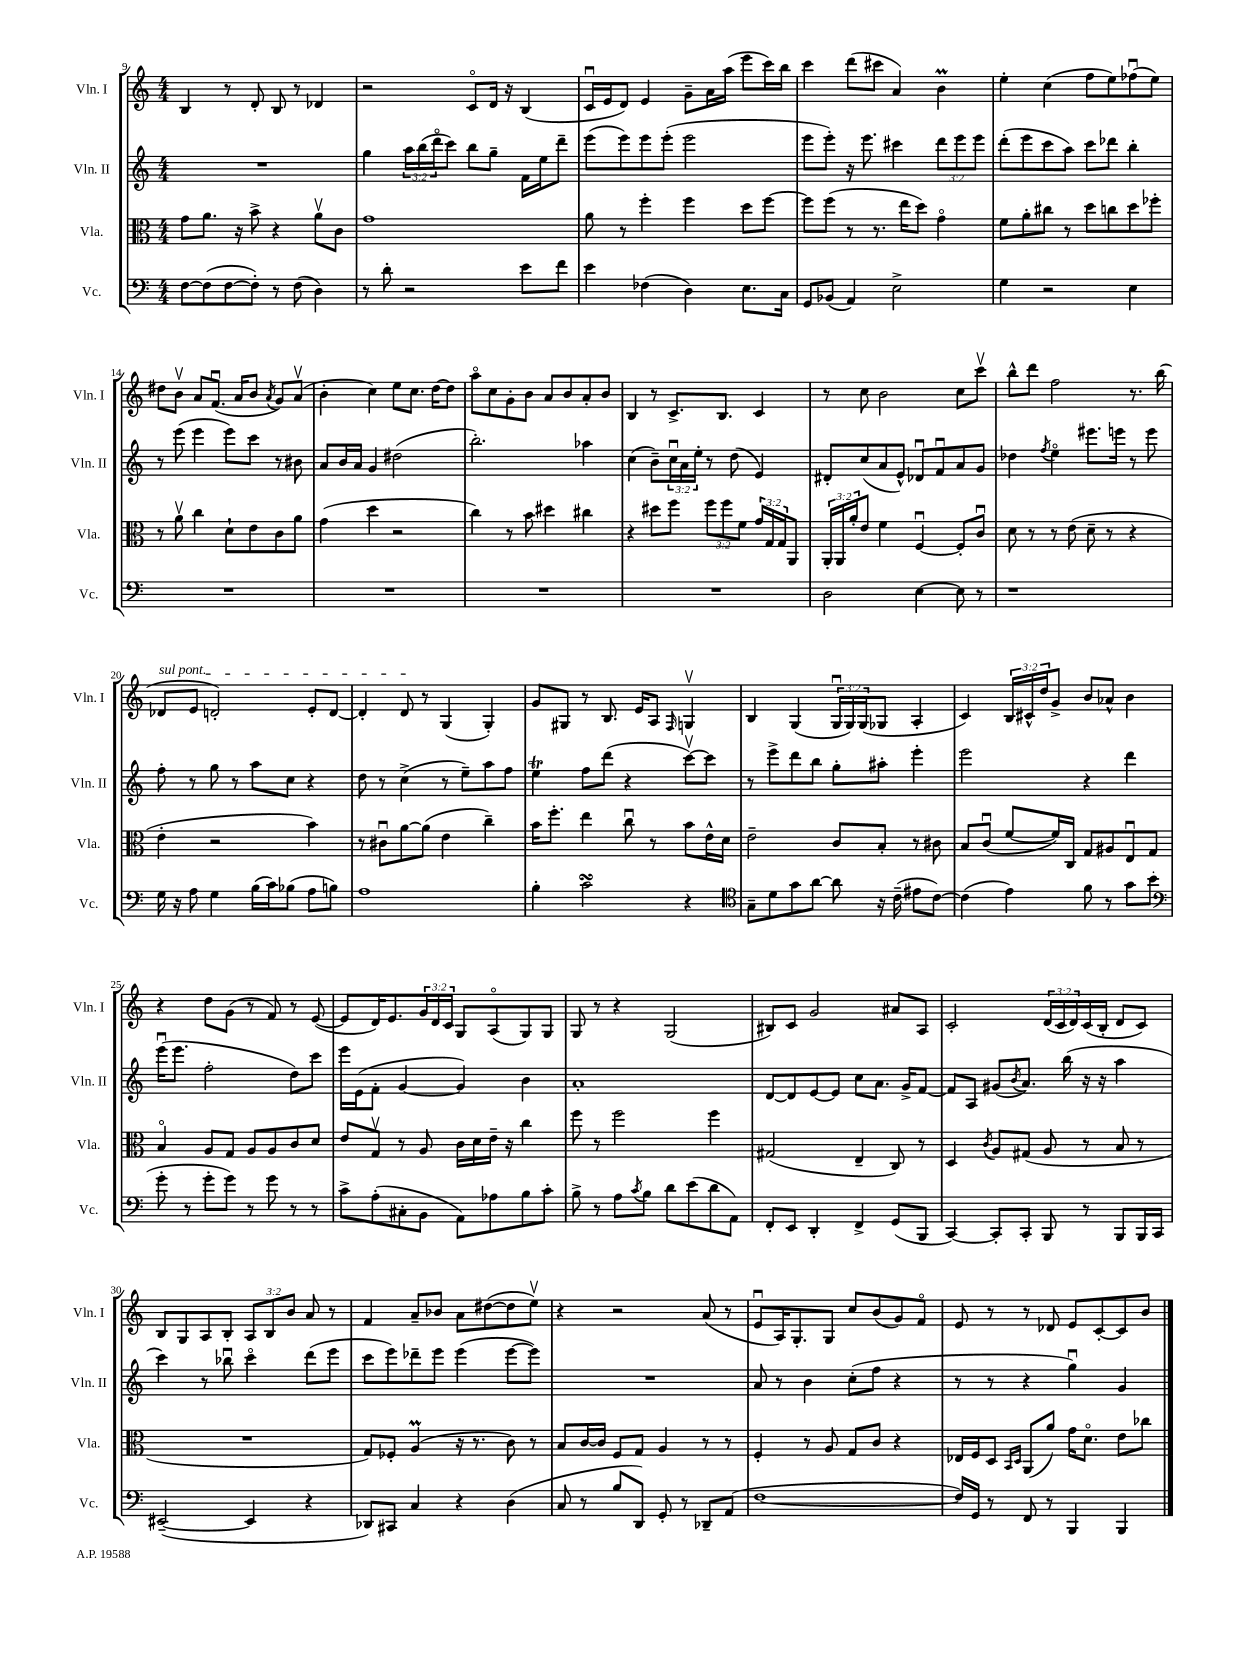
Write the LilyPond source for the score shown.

<<
\new StaffGroup <<
\new Staff = "s0" \with { instrumentName = "Vln. I" shortInstrumentName = "Vln. I" } {
    \clef treble \key c \major \numericTimeSignature \time 4/4 \override Staff.TupletNumber.text = #tuplet-number::calc-fraction-text
    b4 r8 d'8-. b8 r8 des'4 |
    r2 c'8\flageolet d'16 r16 b4( |
    c'16\downbow e'16 d'8) e'4 g'8-- a'16 a''16( e'''8 c'''16) b''16 |
    c'''4 d'''8( cis'''8 a'4) b'4\prall |
    e''4-. c''4( f''8 e''8) fes''8\downbow( e''8) |
    dis''8 b'8\upbow a'8 f'8.\downbow( a'16 b'8 \acciaccatura { a'8 } g'8) a'8\upbow( |
    b'4-. c''4) e''8 c''8. d''16~ d''8 |
    a''8\flageolet c''8 g'8-. b'8 a'8 b'8 a'8-. b'8 |
    b4 r8 c'8.-> b8. c'4 |
    r8 c''8 b'2 c''8 c'''8\upbow |
    b''8-^ d'''8 f''2 r8. b''16( |
    \once \override TextSpanner.bound-details.left.text = \markup { \italic "sul pont." } des'8\startTextSpan e'8 d'2-.) e'8-. d'8~ |
    d'4-. d'8\stopTextSpan r8 g4( g4-.) |
    g'8 gis8 r8 b8. e'16 a8 \grace { f16 } g4\upbow |
    b4 g4( \tuplet 3/2 { g16\downbow g16) g16( } ges8 a4-. |
    c'4) \tuplet 3/2 { b16 cis'16-^ d''16 } g'8-> b'8 aes'8-^ b'4 |
    r4 d''8 g'8( r8 f'8) r8 e'8~( |
    e'8 d'16) e'8. \tuplet 3/2 { g'16 d'16 c'16 } g8 a8\flageolet( g8) g8 |
    g8 r8 r4 g2( |
    bis8) c'8 g'2 ais'8 a8 |
    c'2-. \tuplet 3/2 { d'16( c'16 d'16) } c'16( b16-. d'8 c'8) |
    b8 g8 a8 b8-. \tuplet 3/2 { a8 b8 b'8 } a'8 r8 |
    f'4 a'8-- bes'8 a'8 dis''8~( dis''8 e''8\upbow) |
    r4 r2 a'8( r8 |
    e'8\downbow a16) g8.-. g8 c''8 b'8( g'8) f'8\flageolet |
    e'8 r8 r8 des'8 e'8 c'8~-. c'8 b'8 \bar "|." |
}
\new Staff = "s1" \with { instrumentName = "Vln. II" shortInstrumentName = "Vln. II" } {
    \clef treble \key c \major \numericTimeSignature \time 4/4 \override Staff.TupletNumber.text = #tuplet-number::calc-fraction-text
    R1 |
    g''4 \tuplet 3/2 { a''16 b''16( d'''16\flageolet } c'''8) b''8 g''8-- f'16 e''16 d'''8-- |
    e'''8( e'''8) e'''8 e'''8-.( e'''2 |
    e'''8 e'''8-.) r16 e'''8. cis'''4 \tuplet 3/2 { d'''8 e'''8 e'''8 } |
    d'''8-.( e'''8 c'''8 a''8) c'''8 des'''8 b''4-. |
    r8 e'''8( e'''4 e'''8) c'''8 r8 bis'8 |
    a'8 b'16 a'16 g'4 dis''2( |
    b''2.-.) aes''4 |
    c''4( b'8--) \tuplet 3/2 { c''16\downbow a'16 e''16-. } r8 d''8( e'4) |
    dis'8-. c''8( a'8 e'8-^) des'8\downbow f'8\downbow a'8 g'8 |
    des''4 \acciaccatura { f''8 } e''4\flageolet eis'''8. e'''16 r8 e'''8 |
    f''8-. r8 g''8 r8 a''8 c''8 r4 |
    d''8 r8 c''4->( r8 e''8--) a''8 f''8 |
    e''4\trill f''8 d'''8( r4 c'''8~\upbow) c'''8 |
    r8 e'''8-> d'''8 b''8 g''8-. ais''8-. e'''4-. |
    e'''2 r4 d'''4 |
    e'''16\downbow( e'''8. f''2-. d''8) c'''8 |
    e'''16 e'16( f'8-. g'4~ g'4) b'4 |
    a'1-. |
    d'8~ d'8 e'8~ e'8 c''8 a'8. g'16-> f'8~ |
    f'8 a8 gis'8( \acciaccatura { b'8 } a'8.) b''16( r16 r16 a''4 |
    c'''4) r8 bes''8\downbow c'''4\flageolet d'''8( e'''8 |
    c'''8 e'''8) des'''8-- e'''8 e'''4( e'''8~ e'''8) |
    R1 |
    a'8 r8 b'4 c''8-.( f''8 r4 |
    r8 r8 r4 g''4\downbow) g'4 \bar "|." |
}
\new Staff = "s2" \with { instrumentName = "Vla." shortInstrumentName = "Vla." } {
    \clef alto \key c \major \numericTimeSignature \time 4/4 \override Staff.TupletNumber.text = #tuplet-number::calc-fraction-text
    g'8 a'8. r16 b'8-> r4 a'8\upbow c'8 |
    g'1 |
    a'8 r8 f''4-. f''4 d''8 f''8~ |
    f''8 f''8( r8 r8. e''16 d''8) g'4\flageolet |
    f'8 a'8-. cis''8 r8 d''8 c''8 d''8 fes''8-. |
    r8 a'8\upbow c''4 d'8-! e'8 c'8 a'8 |
    g'4( d''4 r2 |
    c''4) r8 b'8 dis''4 cis''4 |
    r4 dis''8 f''8 \tuplet 3/2 { f''8 f''8 f'8 } \tuplet 3/2 { g'16 g16 g16 } a,8 |
    \tuplet 3/2 { a,16-. a,16 a'16-. } e'8 f'4 f4~\downbow f8-. c'8\downbow |
    d'8 r8 r8 e'8( d'8-- r8 r4 |
    e'4-. r2 b'4) |
    r8 cis'8\downbow a'8~ a'8( e'4 c''4--) |
    b'16 f''8.-. e''4 c''8\downbow r8 b'8 e'16-^ d'16 |
    e'2-- c'8 b8-. r8 cis'8 |
    b8 c'8\downbow( f'8~ f'16) c16 g8 ais8 e8\downbow g8 |
    b4\flageolet a8 g8 a8 a8 c'8 d'8 |
    e'8 g8\upbow r8 a8 c'16 d'16 e'16-- r16 c''4 |
    f''8 r8 f''2 f''4 |
    gis2( e4-- c8) r8 |
    d4 \acciaccatura { c'8 } a8 gis8( a8 r8 b8 r8 |
    R1 |
    g8) fes8-. a4\prall( r16 r8. c'8) r8 |
    b8 c'16~ c'16 f8 g8 a4 r8 r8 |
    f4-. r8 a8 g8 c'8 r4 |
    ees16 f16 d8 \grace { b,16 d16 } a,8( a'8) g'16 d'8.\flageolet e'8 ces''8 \bar "|." |
}
\new Staff = "s3" \with { instrumentName = "Vc." shortInstrumentName = "Vc." } {
    \clef bass \key c \major \numericTimeSignature \time 4/4
    f8~ f8( f8~ f8-.) r8 f8( d4) |
    r8 d'8-. r2 e'8 f'8 |
    e'4 fes4( d4) e8. c16 |
    g,8 bes,8( a,4) e2-> |
    g4 r2 e4 |
    R1 |
    R1 |
    R1 |
    R1 |
    d2 e4~ e8 r8 |
    r1 |
    g16 r16 a8 g4 b16( c'16) bes8( a8 b8) |
    a1 |
    b4-. c'2\turn r4 |
    \clef tenor g8-- d'8 g'8 a'8~ a'8 r16 c'16--( eis'8 c'8~) |
    c'4( e'4) f'8 r8 g'8 b'8( |
    \clef bass g'8-. r8 g'8-. g'8) r8 g'8 r8 r8 |
    c'8-> a8-.( cis8-. b,8 a,8) aes8 b8 c'8-. |
    b8-> r8 a8 \acciaccatura { c'8 } b8 d'8 e'8( d'8 a,8) |
    f,8-. e,8 d,4-. f,4-> g,8( b,,8 |
    c,4~) c,8-. c,8-. b,,8 r8 b,,8 b,,16 c,16 |
    eis,2~--( eis,4 r4 |
    des,8) cis,8 c4 r4 d4( |
    c8 r8 b8 d,8) g,8-. r8 des,8-- a,8( |
    f1~ |
    f16) g,16 r8 f,8 r8 b,,4 b,,4 \bar "|." |
}
>>
>>
\layout { \context { \Score currentBarNumber = #9 } }
